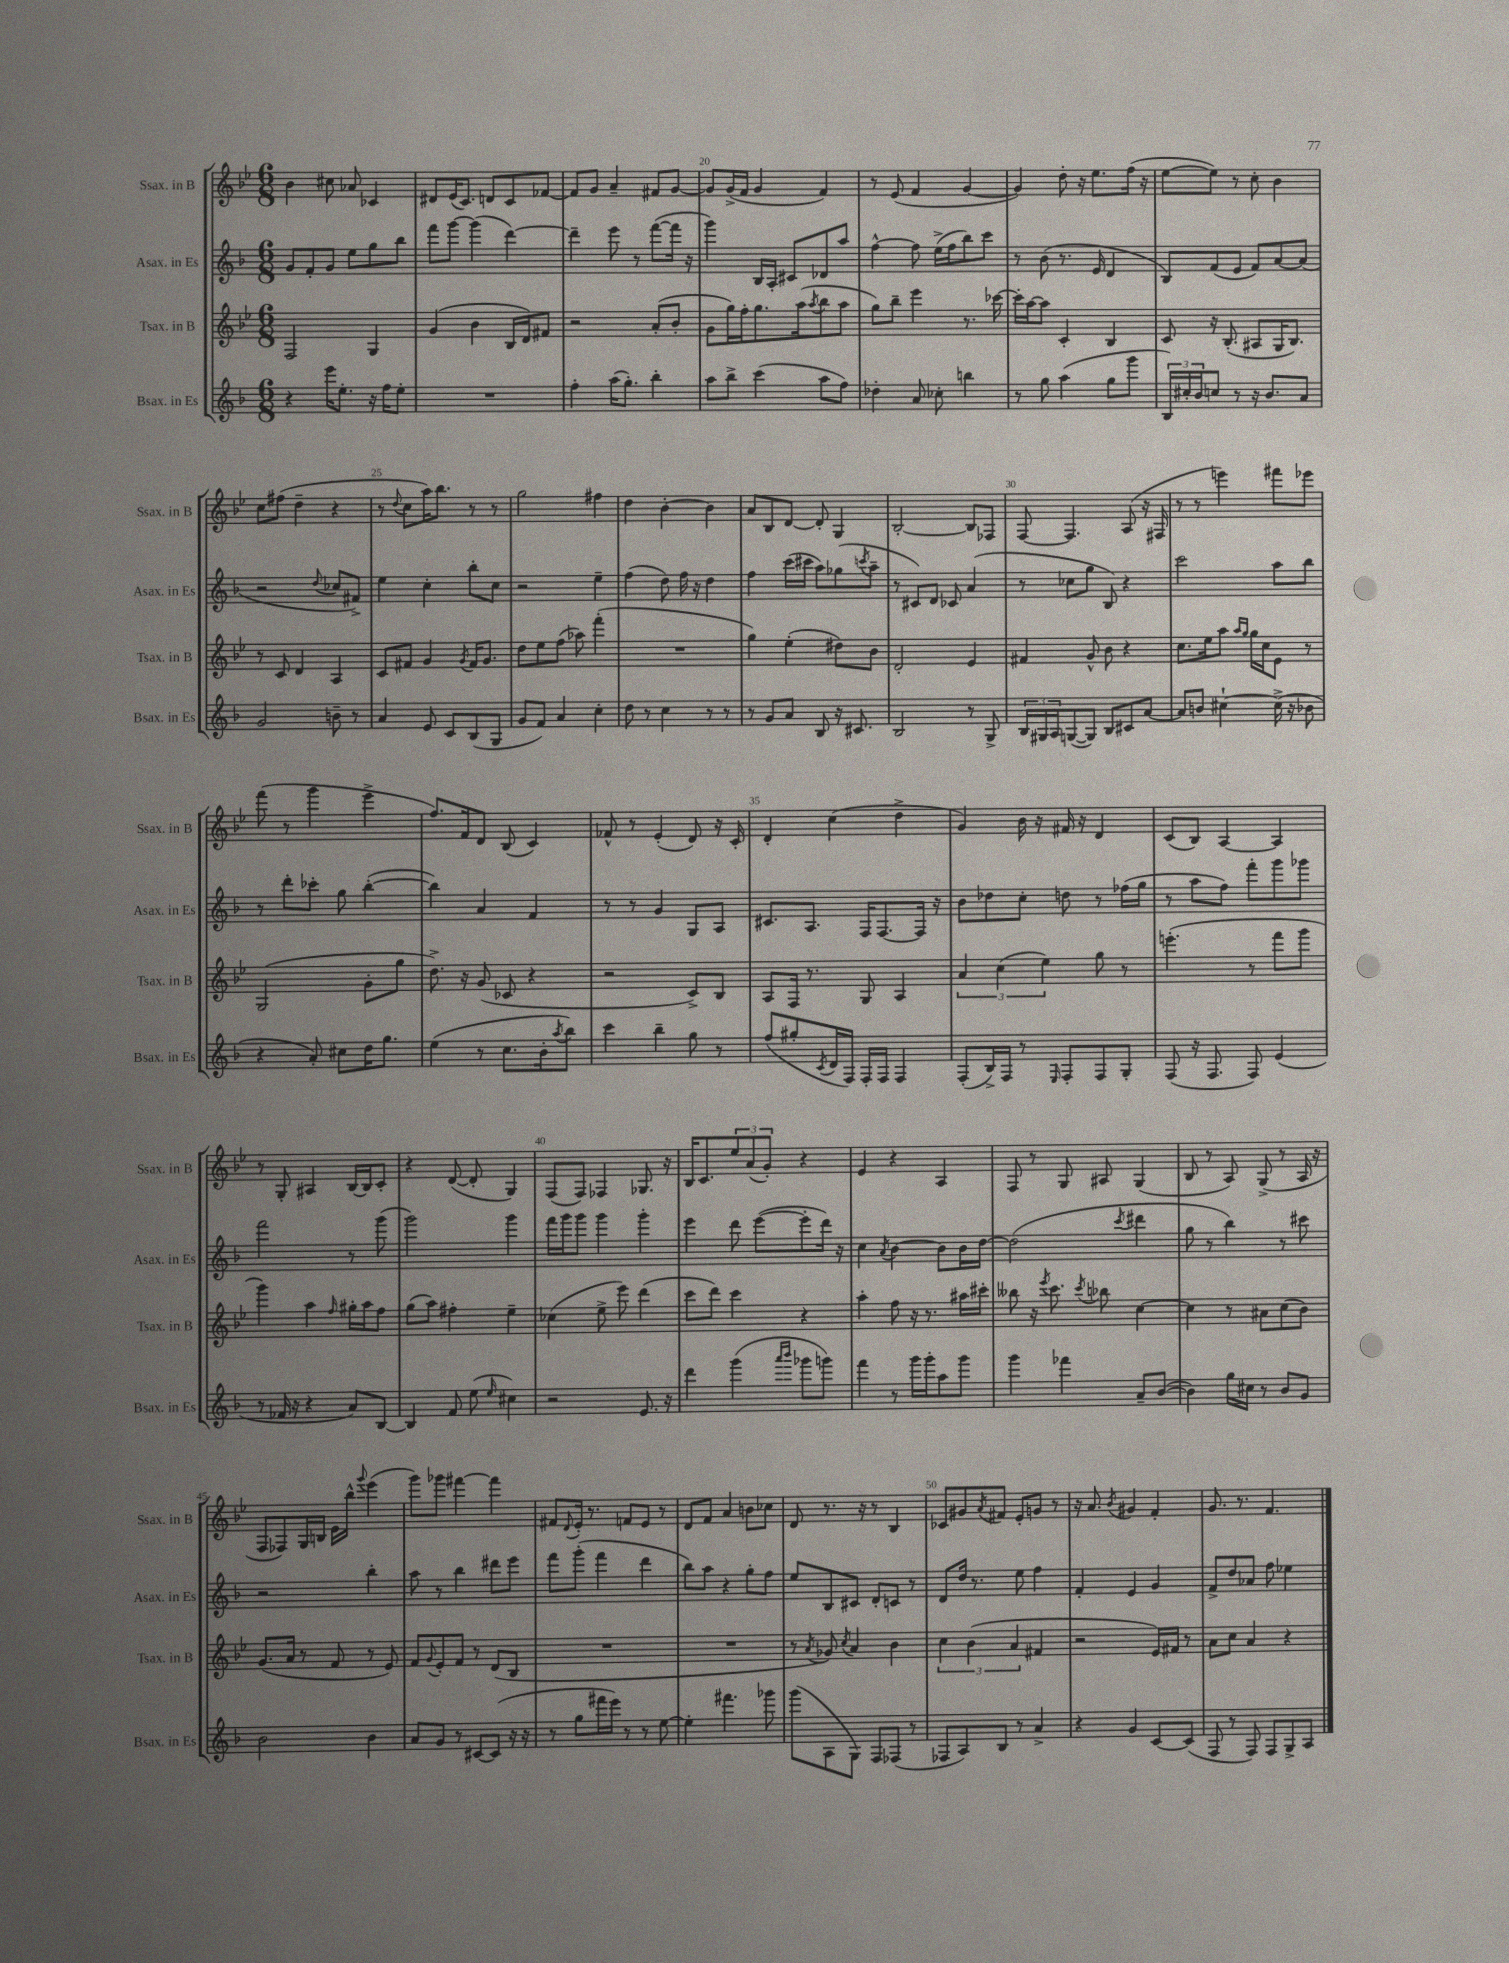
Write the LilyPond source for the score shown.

<<
\new StaffGroup <<
\new Staff = "s0" \with { instrumentName = "Ssax. in B" shortInstrumentName = "Ssax. in B" } {
    \clef treble \key bes \major \numericTimeSignature \time 6/8
    bes'4 cis''8 aes'8 ces'4 |
    dis'8 ees'16( c'8.) d'8 c'8 fes'8~ |
    fes'8 g'8 a'4-- fis'8 g'8~ |
    g'8 g'16->( f'16 g'4 f'4) |
    r8 ees'8( f'4 g'4~ |
    g'4) d''8-. r16 ees''8. f''16( r16 |
    ees''8~ ees''8) r8 c''8-. bes'4 |
    c''8 fis''8( d''4-- r4 |
    r8 \appoggiatura { d''8 } c''8 a''16) bes''8. r8 r8 |
    g''2 fis''4 |
    d''4 bes'4~-. bes'4 |
    a'8 bes8 d'8~ d'8-. g4 |
    bes2~-. bes8 fes8 |
    f8~ f4. a8( r16 fis16 |
    r8 r8 e'''4) fis'''8 ees'''8 |
    f'''8( r8 g'''4 ees'''4-> |
    f''8.) f'16 d'8 bes8( c'4) |
    fes'8-^ r8 ees'4-.( d'8) r16 c'16-. |
    d'4-. c''4( d''4-> |
    g'4) bes'16 r16 fis'16 r16 d'4 |
    c'8( bes8) a4~ a4 |
    r8 g8-. ais4 bes16~ bes16 c'8-. |
    r4 d'8~( d'8-. g4) |
    f8( f8) fes4 ges8. r16 |
    bes16 c'8. \tuplet 3/2 { ees''8 a'8( g'8-.) } r4 |
    ees'4 r4 a4 |
    f8 r8 g8 ais8 g4( |
    bes8 r8 a8) g8->( r8 a16 r16 |
    f8 fes8) g16 b16 ees'16 bes''16-^ \appoggiatura { g'''8 } ees'''4( |
    g'''8) ges'''8 fis'''4~ fis'''4 |
    fis'8 \appoggiatura { d'8 } ees'16-. r8. f'8 ees'8 r8 |
    d'8 f'8 a'4 b'8 ces''8 |
    d'8 r8. r16 r8 bes4 |
    ces'8 gis'8 \acciaccatura { a'8 } fis'8 ees'8-. g'8 r8 |
    r16 a'8. \acciaccatura { bes'8 } gis'4 f'4-. |
    g'8. r8. f'4. \bar "|." |
}
\new Staff = "s1" \with { instrumentName = "Asax. in Es" shortInstrumentName = "Asax. in Es" } {
    \clef treble \key f \major \numericTimeSignature \time 6/8
    g'8 f'8-. g'8 e''8 g''8 bes''8 |
    f'''8 g'''8~ g'''4( d'''4~) |
    d'''4-- e'''8 r8 f'''8~( f'''16 r16 |
    g'''4) bes16 a16-. cis'8 des'8 a''8 |
    f''4~-^ f''8 e''16->( f''16 bes''8) c'''8 |
    r8 bes'8( r8. e'16 d'4 |
    bes8) f'8( e'8 f'8) a'8~ a'8( |
    r2 \appoggiatura { d''8 } ces''8 fis'8->) |
    e''4 c''4-. bes''8-. c''8 |
    r2 e''4-- |
    f''4( d''8) f''16 r16 d''4 |
    f''4 c'''16( cis'''16 a''8) ges''8( \acciaccatura { c'''8 } a''8-- |
    r8 cis'8) d'8 ces'8 a'4( |
    r8 ces''8 g''8 bes8) r4 |
    c'''2 a''8 bes''8 |
    r8 d'''8-. ces'''8-. g''8 bes''4~-.( |
    bes''4) a'4 f'4 |
    r8 r8 g'4 g8 a8 |
    cis'8. a8. f16 f8.~ f16 r16 |
    bes'8 des''8 c''8-. d''8 r8 fes''16( g''16 |
    r8 a''8 f''8) f'''8-. g'''8 ges'''8 |
    f'''2 r8 g'''8( |
    g'''2) g'''4 |
    f'''16 g'''16 g'''8 g'''4 g'''4-. |
    e'''4 d'''8 e'''8~( e'''8-. d'''16) r16 |
    c''4 \acciaccatura { a'8 } bes'4~ bes'8 bes'16 d''16~ |
    d''2( \acciaccatura { c'''8 } dis'''4 |
    g''8 r8 bes''4) r8 cis'''8 |
    r2 bes''4-. |
    a''8 r8 bes''4 dis'''8 e'''8 |
    f'''8 g'''8-.( f'''4 d'''4 |
    bes''8) a''8 r4 g''8-. f''8 |
    e''8 bes8 cis'8 d'8-. c'8 r8 |
    d'8 d''16 r8. e''8 f''4 |
    f'4-. e'4 g'4 |
    f'8-> d''8 aes'8 f''8 ees''4 \bar "|." |
}
\new Staff = "s2" \with { instrumentName = "Tsax. in B" shortInstrumentName = "Tsax. in B" } {
    \clef treble \key bes \major \numericTimeSignature \time 6/8
    f2 g4 |
    g'4( bes'4 bes16 d'16) fis'8 |
    r2 a'8-.( bes'8-. |
    g'8 g''16) f''16-. g''8. a''16( \acciaccatura { a''8 } bes''8 a''8 |
    g''8) bes''8-- ees'''4 r8. ces'''16~ |
    ces'''16-. a''16~ a''8 c'4-. bes4 |
    c'8 r16 bes8.-.( ais8 g16 bes8.) |
    r8 c'8 d'4 a4 |
    c'8 fis'8 g'4 \acciaccatura { g'8 } fis'16 g'8. |
    d''8 ees''8 f''8( aes''8) f'''4-.( |
    R2. |
    g''4) ees''4-.( dis''8) bes'8 |
    d'2-. ees'4 |
    fis'4 g'8-^ bes'8 r4 |
    c''8. ees''16 a''8 \grace { a''16 g''16 } g''16 c''16 ees'8 r8 |
    g2( g'8-. g''8 |
    d''8.->) r16 g'8( ces'8 r4 |
    r2 c'8->) bes8 |
    a8 f16 r8. g8 a4 |
    \tuplet 3/2 { a'4 c''4( ees''4) } g''8 r8 |
    e'''4.-.( r8 f'''8 g'''8 |
    g'''4) a''4 \grace { f''16 } gis''16-. a''16 f''8 |
    g''8( a''8) fis''4-. ees''4-- |
    ces''4( ees''8-> ees'''8) d'''4( |
    c'''8 d'''8) c'''4 r4 |
    a''4-. f''8 r16 r8. ais''16 cis'''16-. |
    beses''8 r16 \acciaccatura { ees'''8 } c'''8. \acciaccatura { c'''8 } bes''8 c''4~ |
    c''4 r8 ais'8 c''8( bes'8) |
    g'8.( a'16 r8 f'8 r8 ees'8) |
    f'8 \appoggiatura { g'8 } ees'8-. f'8 r8 d'8( bes8 |
    R2. |
    R2. |
    r8 \acciaccatura { a'8 } ges'8) \acciaccatura { c''8 } a'4 bes'4 |
    \tuplet 3/2 { c''4 bes'4( a'4 } fis'4 |
    r2 ees'16) fis'16 r8 |
    a'8 c''8 a'4 r4 \bar "|." |
}
\new Staff = "s3" \with { instrumentName = "Bsax. in Es" shortInstrumentName = "Bsax. in Es" } {
    \clef treble \key f \major \numericTimeSignature \time 6/8
    r4 e'''16 e''8.-. r16 f''16 e''8-. |
    R2. |
    f''4-. a''16( g''8.-.) bes''4-. |
    a''8 bes''8-> c'''4( a''8 f''8) |
    des''4-. a'8 ces''8-. b''4 |
    r8 g''8 a''4( g''8 g'''8 |
    \tuplet 3/2 { bes16) cis''16-. bes'16 } c''8 r8 r16 bes'8. a'8 |
    g'2 b'8-- r8 |
    a'4 e'8 c'8 bes8( g8 |
    g'8 f'8) a'4 c''4-. |
    d''8 r8 c''4 r8 r8 |
    r8 g'8 a'8 bes8 r16 cis'8. |
    bes2 r8 g8-> |
    \tuplet 3/2 { bes16 gis16 a16 } g8~( g8) bes8 cis'8 a'8~ |
    a'8 b'8 cis''4~-! cis''16->( r16 bes'8 |
    r4 a'8-.) cis''8 d''16 g''8. |
    e''4( r8 c''8. bes'16-. \acciaccatura { a''8 } bes''8) |
    c'''4 bes''4-- g''8 r8 |
    f''8( gis''8-. \acciaccatura { c'8 } d'16 f16) f16-. f16 f4 |
    f8-.( bes16->) f16 r8 \grace { e16 } f8-. f8 g8-. |
    f8( r16 f8. f8) e'4( |
    r8 fes'16 r16 r4 a'8) bes8~ |
    bes4 f'8 e''8( \grace { e''16 } cis''4) |
    r2 e'8. r16 |
    d'''4 g'''4( \grace { a'''16 bes'''16 } ges'''8 g'''8) |
    f'''4 r8 g'''16 g'''16-. a''8 g'''8 |
    g'''4 fes'''4 a'8-- bes'8~( |
    bes'4) g''16 cis''16 r8 bes'8 g'8 |
    bes'2 bes'4 |
    a'8 g'8 r8 cis'8~ cis'8( r16 r16 |
    r8 g''8 fis'''16 e'''16) r8 r8 e''8~ |
    e''4-. fis'''4. ges'''8 |
    g'''8( a8 g8) f8 fes8( r8 |
    fes8 a8) bes8 r8 a'4-> |
    r4 g'4 c'8~ c'8( |
    f8 r8 f8) f8 g8-> a8 \bar "|." |
}
>>
>>
\layout { \context { \Score currentBarNumber = #17 \override BarNumber.break-visibility = ##(#f #t #t) barNumberVisibility = #(every-nth-bar-number-visible 5) } }
